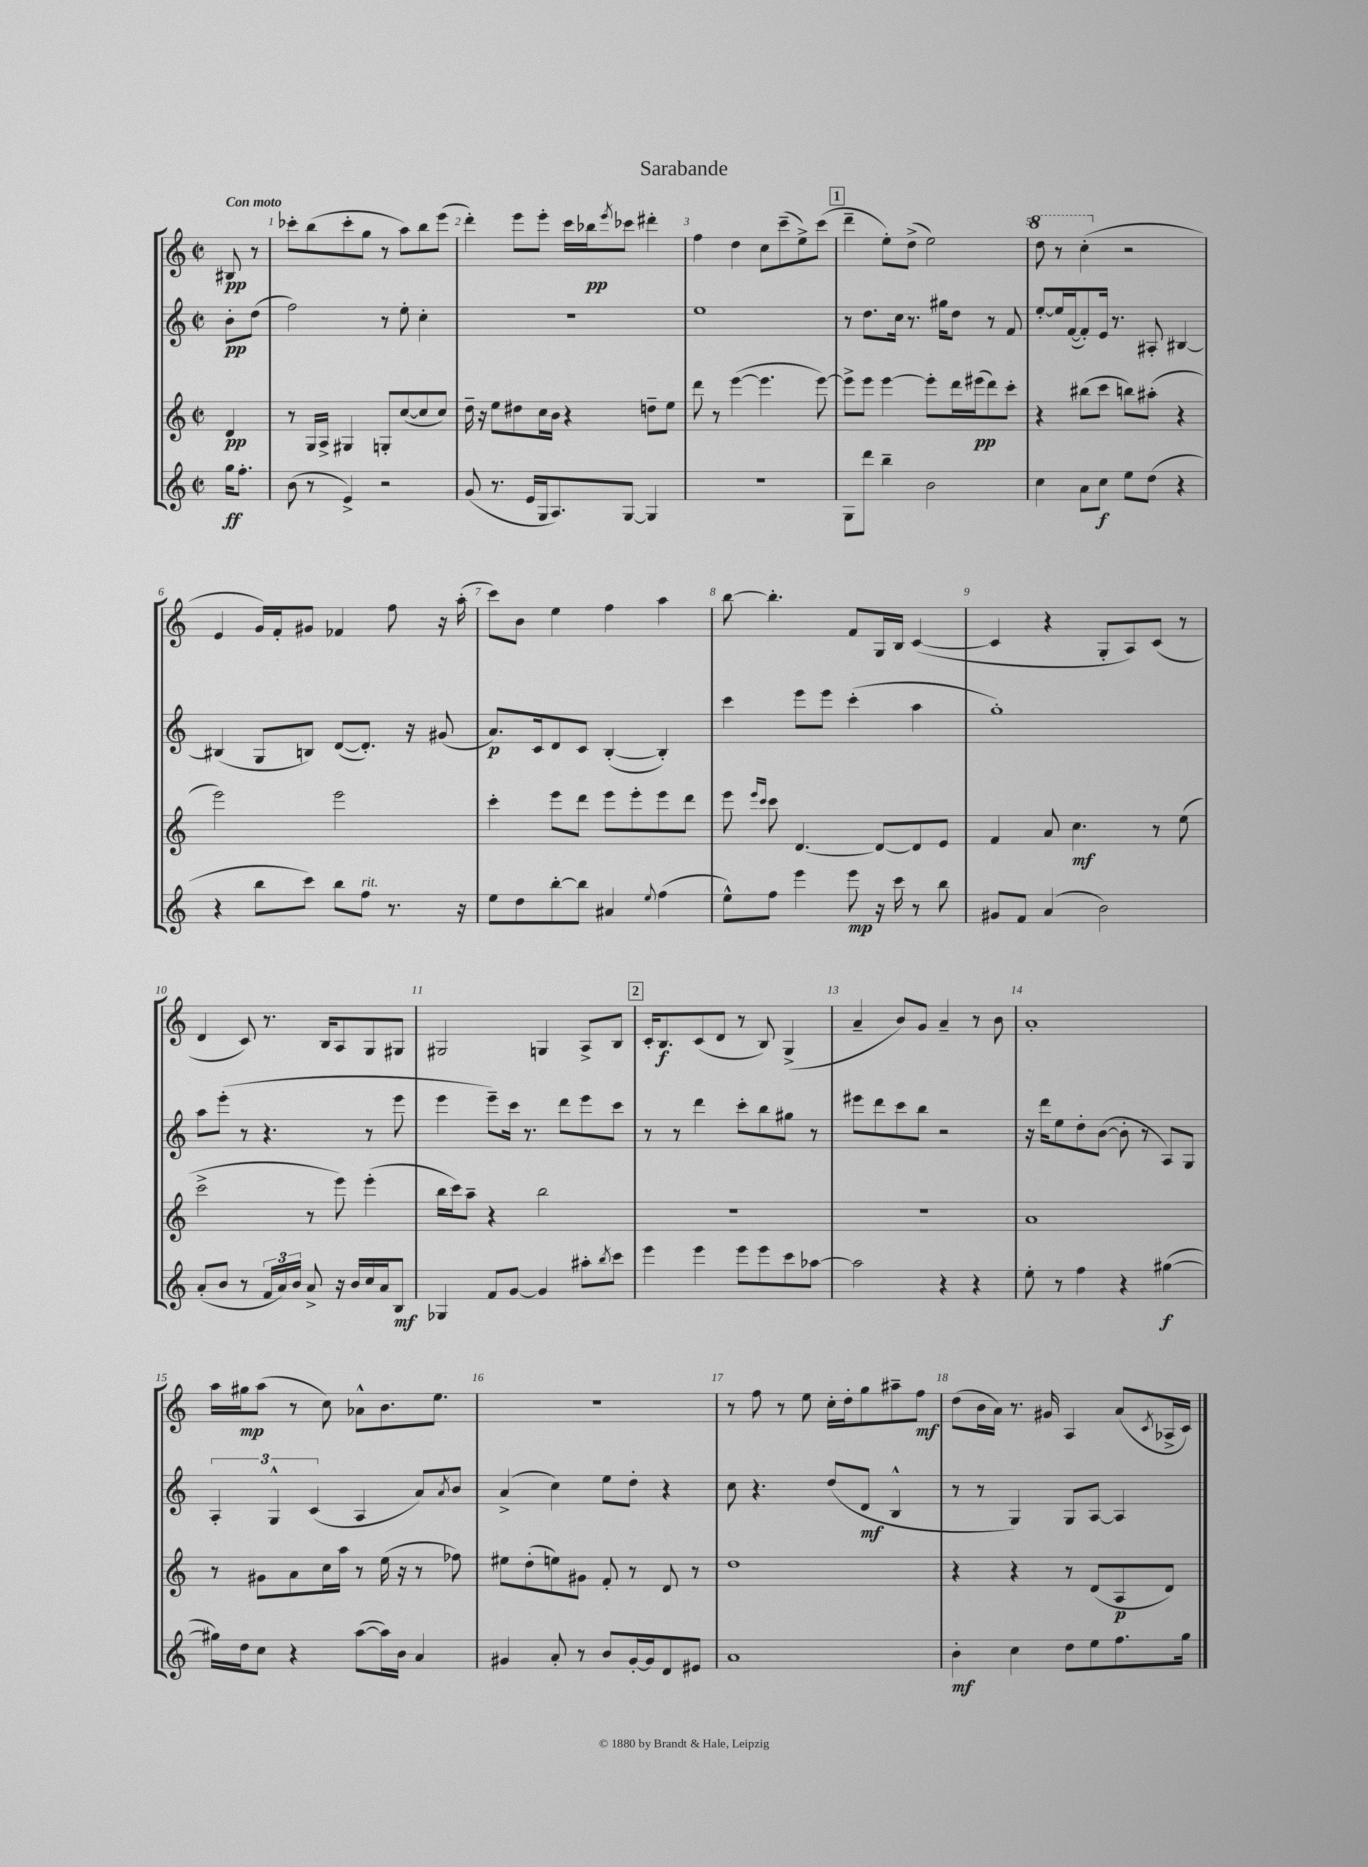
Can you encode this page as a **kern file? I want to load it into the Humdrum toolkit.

**kern	**kern	**kern	**kern
*staff4	*staff3	*staff2	*staff1
*clefG2	*clefG2	*clefG2	*clefG2
*k[]	*k[]	*k[]	*k[]
*M2/2	*M2/2	*M2/2	*M2/2
*met(c|)	*met(c|)	*met(c|)	*met(c|)
16gg\LK	4d/	8b'\L	8B#/
8.ff'\J	.	.	.
.	.	(8dd\J	8r
=	=	=	=
(8b\	8r	2ff\)	8ccc-'\L
8r	16G/LL	.	(8bb\
.	16A^/JJ	.	.
4e^/)	4G#/	.	8ccc-'\
.	.	.	8gg\J
2r	8G'/L	8r	8r
.	([8cc/	8ee'\	8aa\L)
.	8cc/]	4cc'\	8bb\
.	8cc/J)	.	(8eee\J
=	=	=	=
(8g/	16dd~\	1r	4ddd'\)
.	16r	.	.
8.r	8ee\L	.	.
.	8dd#\	.	8eee\L
16e/LL	.	.	.
16G/J	16cc\L	.	8eee'\J
8.A/)	16b\JJ	.	.
.	4r	.	16ccc\LL
.	.	.	16bb-\J
.	.	.	8qeee/
[8G/J	.	.	8ccc-\J
4G/]	8dd~\L	.	4ddd#'\
.	8ee\J	.	.
=	=	=	=
1r	8ddd\	1ee	4ff\
.	8r	.	.
.	([4eee\	.	4dd\
.	4.eee\]	.	8cc\L
.	.	.	(8ccc~\
.	.	.	8ee^\)
.	[8eee\)	.	(8ccc\J
=	=	=	=
8G\L	8eee^\]L	8r	4ddd~\
8ddd\J	8eee\J	8.dd\L	.
4bb~\	[4eee\	.	8ee'\L)
.	.	16cc\Jk	.
.	.	8.r	(8dd^\J
2b\	8eee'\]L	.	2ee\)
.	.	16gg#\LK	.
.	16ddd\L	8dd\J	.
.	(16eee#\J	.	.
.	8ddd\)	8r	.
.	8ccc'\J	8f/	.
=	=	=	=
4cc\	4r	[8ee'/L	8ddd\
.	.	16ee/]L	8r
.	.	([16f/J	.
8a\L	(8bb#\L	8f'/])	(4ccc'\
8cc\J	8ccc\J	16e/Jk	.
.	.	8.r	.
8ee\L	8bb\L)	.	2r
(8dd\J	(8aa#'\J	8A#'/	.
4r	4r	[4B#/	.
=	=	=	=
4r	2eee\)	(4B#/]	4e/
8bb\L	.	8G/L	16g/LL)
.	.	.	16f'/J
8ccc\J)	.	8B/J)	8g#/J
8bb\L	2eee\	([8d/L	4f-/
8ff\J	.	8.d'/]J)	.
8.r	.	.	8ff\
.	.	16r	.
.	.	(8g#/	16r
16r	.	.	(16aa'\
=	=	=	=
8ee\L	4ccc'\	8.a/L)	8ccc\L)
8dd\	.	.	8b\J
.	.	16c/k	.
[8bb'\	8eee\L	8d/	4ee\
8bb\]J	8ddd\J	8c/J	.
4a#/	8eee\L	([4B'/	4ff\
.	8eee'\	.	.
8qqee/	.	.	.
(4ff\	8eee\	4B'/])	4aa\
.	8ddd\J	.	.
=	=	=	=
8ee^^\L)	8eee\	4ccc\	[8bb\
.	16qqeee/LL	.	.
.	16qqccc/JJ	.	.
8ff\J	8ccc\	.	4.bb'\]
4eee\	[4.d/	8eee\L	.
.	.	8eee\J	.
8eee\	.	(4ccc'\	8f/L
16r	8d/_L	.	16G/L
16ccc\	.	.	16B/JJ
8r	8d/]	4aa\	([4c/
8bb\	8e/J	.	.
=	=	=	=
8g#/L	4f/	1gg')	4c/]
8f/J	.	.	.
(4a/	8a/	.	4r
.	4.cc\	.	.
2b\)	.	.	8G'/L
.	.	.	8A/)
.	8r	.	(8c/J
.	(8ee\	.	8r
=	=	=	=
(8a'/L	2ccc^\	8aa\L	4d/
8b/J	.	(8eee'\J	.
8r	.	8r	8c/)
24f/LL	.	4.r	8.r
24a/)	.	.	.
24b/JJ	.	.	.
8a^/	8r	.	.
.	.	.	16B/LK
16r	8eee\)	.	8A/
16b/LL	.	.	.
16cc/	(4eee'\	8r	8G/
16a/J	.	.	.
8B/J	.	8eee\	8G#/J
=	=	=	=
4G-/	16bb\LL	4eee\	2G#/
.	16ccc\J)	.	.
.	8aa~\J	.	.
8f/L	4r	8eee~\L)	.
[8g/J	.	16ccc\Jk	.
.	.	8.r	.
4g/]	2bb\	.	4G/
.	.	8ddd\L	.
8aa#'\L	.	8eee\	8A^/L
8qbb/	.	.	.
8ccc\J	.	8ccc\J	8B/J
=	=	=	=
4eee\	1r	8r	16c'/LK
.	.	.	8.B/
.	.	8r	.
4eee\	.	4ddd\	(8c/
.	.	.	8d/J
8eee\L	.	8ccc'\L	8r
8eee\	.	8bb\	8B/)
8ccc\	.	8gg#\J	(4G^/
[8aa-\J	.	8r	.
=	=	=	=
2aa-\]	1r	8eee#\L	4a~/
.	.	8ddd\	.
.	.	8ccc\	8b/L)
.	.	8bb\J	8g/J
4r	.	2r	4a~/
4r	.	.	8r
.	.	.	8b\
=	=	=	=
8ee'\	1a	16r	1a'
.	.	16ddd\LK	.
8r	.	8ee\	.
4ff\	.	8dd'\	.
.	.	([8b\J	.
4r	.	8b'\]	.
.	.	8r	.
([4gg#\	.	8A/L)	.
.	.	8G/J	.
=	=	=	=
16gg#\]LL)	8r	6A'/	16aa\LL
16dd\J	.	.	16gg#\J
8cc\J	8g#\L	.	(8aa\J
.	.	6G^^/	.
4r	8a\	.	8r
.	.	(6c/	.
.	16cc\L	.	8cc\)
.	16aa\JJ	.	.
([8aa\L	8r	4A/	8a-^^\L
16aa\]L)	(16ee\	.	8.b\
16b\JJ	16r	.	.
4a/	8r	8a/L)	.
.	.	.	8.ee\J
.	.	8qa/	.
.	8ff-\)	8b/J	.
=	=	=	=
4g#/	8ee#\L	(4a^/	1r
.	(8dd'\	.	.
8a'/	8ee\)	4cc\)	.
8r	8g#\J	.	.
8b/L	8f'/	8ee\L	.
[16g#'/L	8r	8dd'\J	.
16g#/]J	.	.	.
8d/	8d/	4r	.
8e#/J	8r	.	.
=	=	=	=
1a	1dd	8cc\	8r
.	.	4.r	8ff\
.	.	.	8r
.	.	.	8ee\
.	.	(8dd/L	16cc'\LL
.	.	.	16dd'\J
.	.	8d/J	8gg\
.	.	4B^^/	8aa#~\
.	.	.	8ff\J
=	=	=	=
4b'\	4r	8r	(8dd\L
.	.	8r	16b\L
.	.	.	16a\JJ)
4cc\	4r	4G/)	8.r
.	.	.	16g#/
8dd\L	8r	8G/L	4A/
8ee\	(8d/L	[8A/J	.
8.ff\	8A/	4A/]	(8a/L
.	.	.	8qc/
.	8d/J)	.	16A-^/L
16gg\Jk	.	.	16c/JJ)
==	==	==	==
*-	*-	*-	*-
